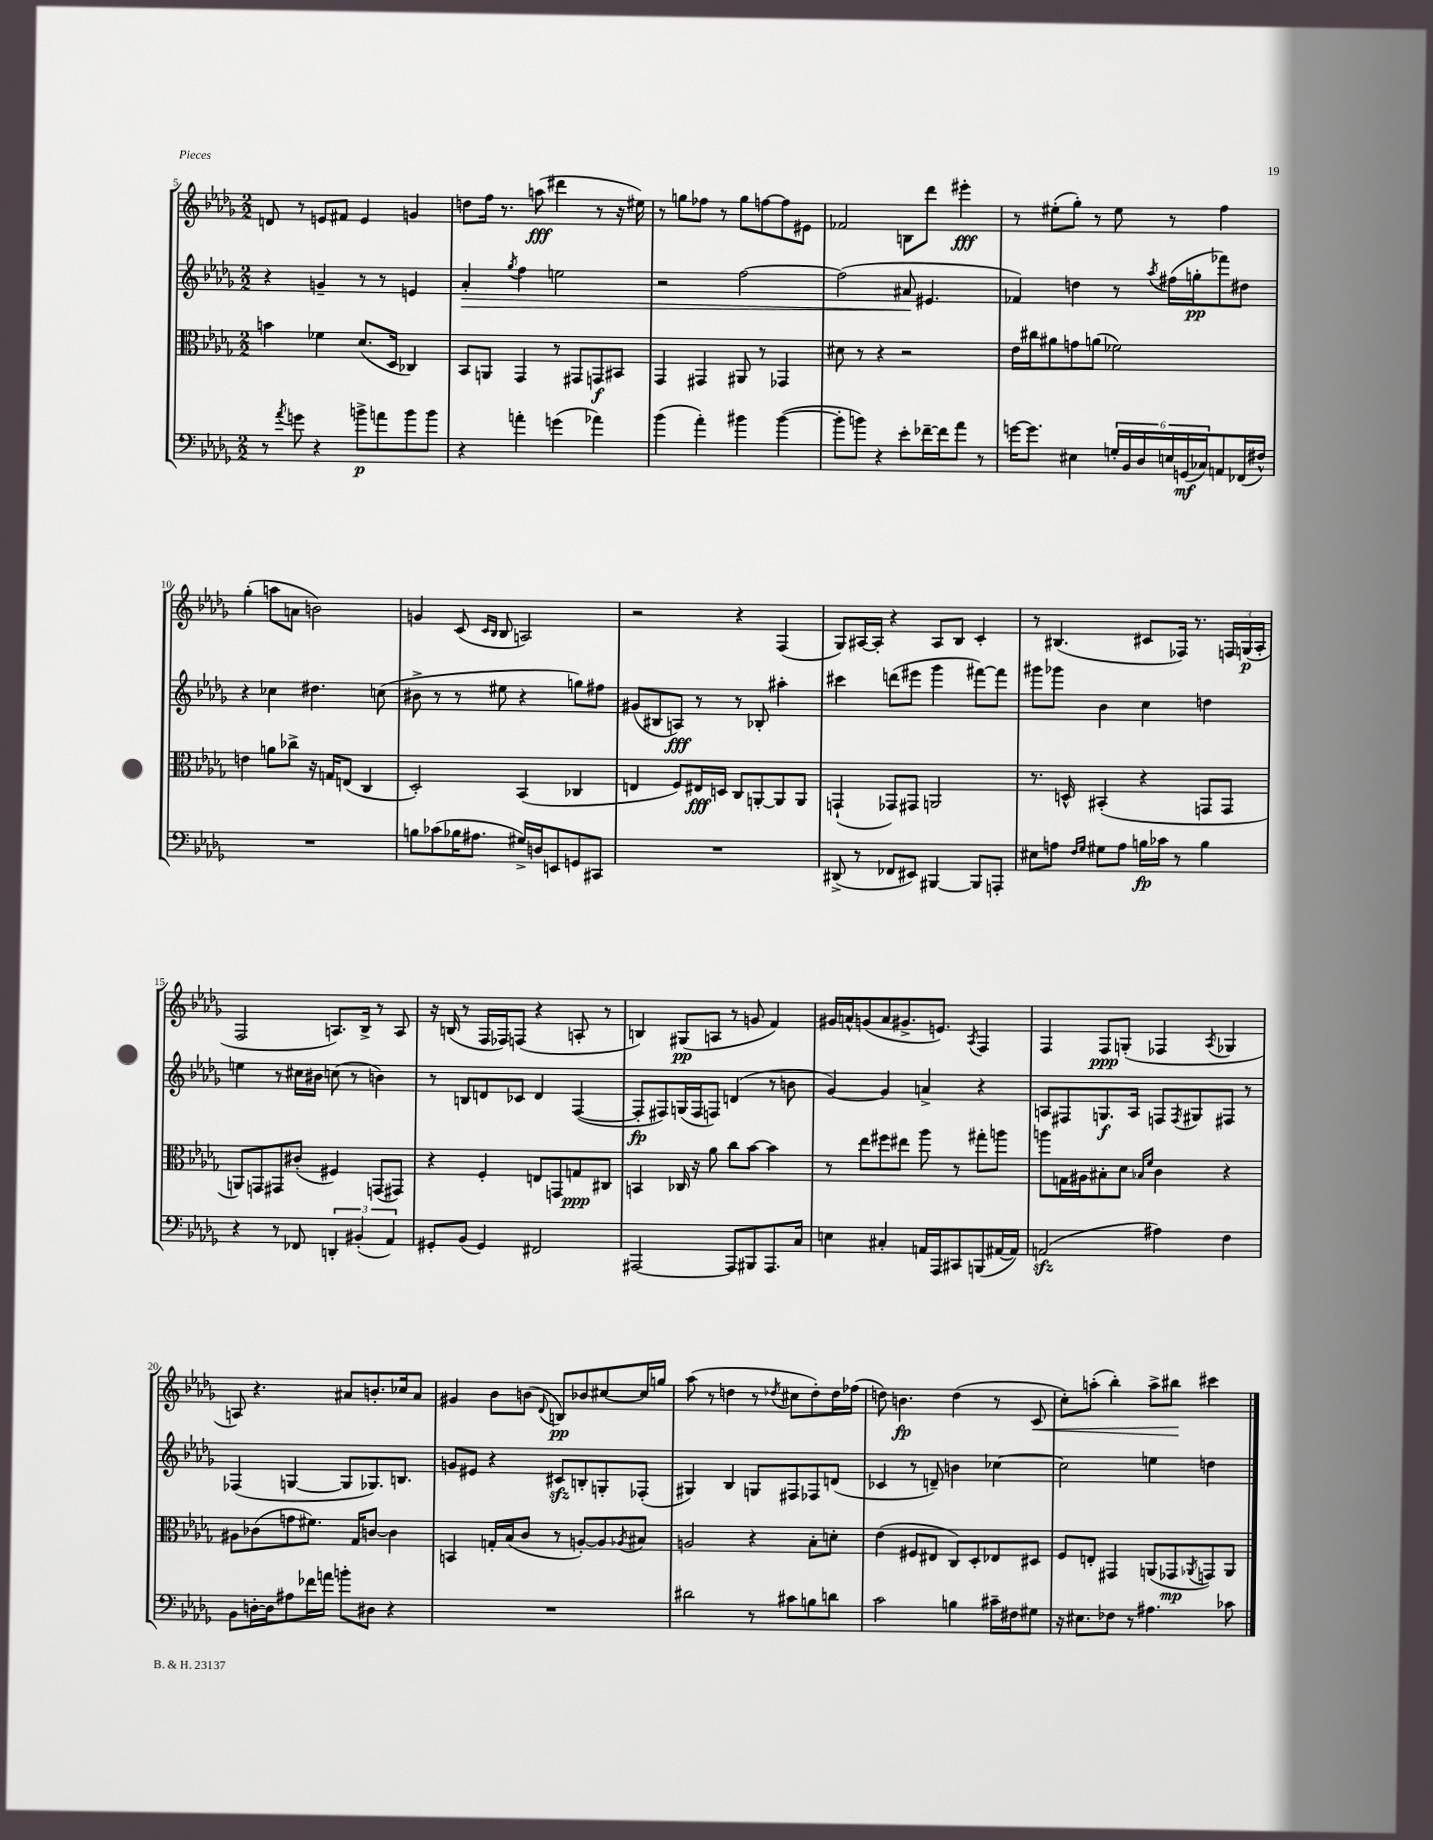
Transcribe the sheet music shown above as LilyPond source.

<<
\new StaffGroup <<
\new Staff = "s0" {
    \clef treble \key des \major \numericTimeSignature \time 2/2
    d'8 r8 e'8 fis'8 e'4 g'4 |
    d''8 f''16 r8. a''8\fff( dis'''4 r8 r16 eis''16) |
    r8 g''8 fes''8 r8 g''8 f''8~ f''8 eis'8 |
    fes'2 b8 des'''8 eis'''4-.\fff |
    r8 eis''8-.( ges''8-.) r8 eis''8 r8 f''4 |
    ges''4-.( a''8 a'8 b'2) |
    g'4 c'8( \grace { c'16 bes16 } bes8 a2) |
    r2 r4 f4( |
    ges8) ais16~ ais16-. r4 ais8 bes8 c'4-. |
    r8 bis4.( cis'8 fes16) r8. \tuplet 3/2 { f16 g16\p( aes16-. } |
    f2 a8.) bes16-> r8 a8 |
    r16 b16( r8 f16 fes16) f8( r4 a8-. r8 |
    b4) gis8\pp( a8 r8 g'8 f'4) |
    gis'16 a'16-^ g'8( a'8 gis'8.-> e'8.) \acciaccatura { aes8 } f4 |
    f4 f8\ppp g8-.( fes4 \acciaccatura { aes8 } ges4 |
    a8) r4. ais'8 b'8.-. ces''16 ais'8 |
    gis'4 bes'8 b'8( \appoggiatura { des'8 } b8\pp) bes'8 cis''8~ cis''16 g''16 |
    aes''8( r8 d''4 r8 \acciaccatura { des''8 } cis''8 des''8-.) des''16 fes''16( |
    d''8) b'4.\fp d''4( r8 c'8\< |
    c''8-.) a''8-.( bes''4-.) a''8-> bis''8\! cis'''4 \bar "|." |
}
\new Staff = "s1" {
    \clef treble \key des \major \numericTimeSignature \time 2/2
    r4 g'4-- r8 r8 e'4 |
    aes'4-.\> \acciaccatura { ges''8 } f''4 e''2 |
    r2 f''2~ |
    f''2( ais'8\! eis'4. |
    fes'4) d''4 r8 \acciaccatura { aes''8 } fis''16( g''16-.\pp fes'''8) dis''8 |
    r4 ces''4 dis''4. c''8( |
    bis'8-> r8 r8 eis''8 r4 g''8) fis''8 |
    gis'8( bis8 a8\fff) r8 r8 bes8-. ais''4-. |
    cis'''4 d'''8( eis'''8 ges'''4 fis'''8~) fis'''8 |
    gis'''8 ges'''8 bes'4 c''4 d''4 |
    e''4 r8 cis''16 bis'16 c''8( r8 b'4) |
    r8 b8 d'8 ces'8 d'4 f4~( |
    f8-.\fp fis8) g16( fis16 f8) d'4( r8 b'8 |
    ges'4~) ges'4 a'4-> r4 |
    a8 fis8 g8.\f a16 f8 \acciaccatura { f8 } gis8 fis8 r8 |
    fes4( g4~ g8 ges8.) b8. |
    g'8 eis'8 r4 cis'8\sfz b8-. g8-. fes8-.( |
    gis4) bes4 g8 fis8 fes8 d'8( |
    ces'4 r8 d'8--) b'4 ces''4~ |
    ces''2 e''4 d''4 \bar "|." |
}
\new Staff = "s2" {
    \clef alto \key des \major \numericTimeSignature \time 2/2
    b'4 fes'4 des'8.( des16 ces4) |
    bes,8 a,8 ges,4 r8 gis,8 g,8\f bis,8 |
    ges,4 gis,4 ais,8 r8 ges,4 |
    dis'8 r8 r4 r2 |
    ees'16 cis''16 ais'8 g'8 a'8( fes'2) |
    e'4 a'8 ces''8-> r16 g16 e8( c4 |
    des2-.) bes,4( ces4 |
    e4 f8) eis16\fff d16 c8 a,8~-. a,8 a,8 |
    g,4-!( ges,8) gis,8 a,2 |
    r8. d16-^ bis,4-.( r4 g,8 g,8 |
    a,8) g,8 gis,8 cis'8-.( fis4) g,8( gis,8) |
    r4 f4-. e8 g,8 g8\ppp cis8 |
    b,4 ces16 r16 aes'8 c''8 bes'8~ bes'4 |
    r8 ees''8 fis''8 eis''8 aes''8 r8 gis''8-. a''8 |
    a''8 g16 ais16 bis8-. des'8 \grace { bes16 f'16 } c'4 r4 |
    ais8 ces'8( g'8 fis'8.) ges16 c'8~ c'4 |
    b,4 g16-. bes16( c'8 r8 a8~-.) a8 \acciaccatura { aes8 } bis8 |
    a2 r4 bes8-. d'8-. |
    ees'4( fis8 eis8 c8) des8-. ees8 dis8 |
    f8 e8-. gis,4 a,8( ges,8\mp \acciaccatura { aes,8 } g,8) aes,8 \bar "|." |
}
\new Staff = "s3" {
    \clef bass \key des \major \numericTimeSignature \time 2/2
    r8 \acciaccatura { aes'8 } g'8 r4 b'8->\p a'8 b'8 b'8 |
    r4 a'4-. g'4( aes'4) |
    bes'4( aes'4-.) bis'4 bis'4~( |
    bis'8-. b'8) r4 ees'8-. fes'16~-- fes'16 aes'8 r8 |
    g'16~ g'8. eis4 \tuplet 6/4 { g16-. bes,16 des16 e16 g,16\mf( ces16) } a,8 fes,16( fis16-^) |
    R1 |
    b8 ces'8( bes16 ais8. gis16->) d16 e,8 g,8 cis,8 |
    R1 |
    dis,8->( r8 fes,8 eis,8) bis,,4~ bis,,8 a,,8-. |
    eis8 a8 \grace { f16 ges16 } gis8 a8 b16\fp ces'16 r8 b4 |
    r4 r8 fes,8 \tuplet 3/2 { d,4-. bis,4-.( aes,4) } |
    gis,8-. bes,8( gis,4) fis,2 |
    ais,,2~ ais,,8 bis,,8 ais,,8. c16 |
    e4 cis4-. a,16 aes,,16 cis,8 b,,8( ais,16~ ais,16) |
    a,2\sfz( ais4) f4 |
    bes,8 d16~-. d16 ais8 fes'16 a'16 b'8-. dis8 r4 |
    R1 |
    dis'2 r8 cis'8 b8 d'8 |
    c'2 b4 cis'16-- fis16 gis8 |
    r16 eis8. fes8 r8 ais4. ces'8 \bar "|." |
}
>>
>>
\layout { \context { \Score currentBarNumber = #5 } }
